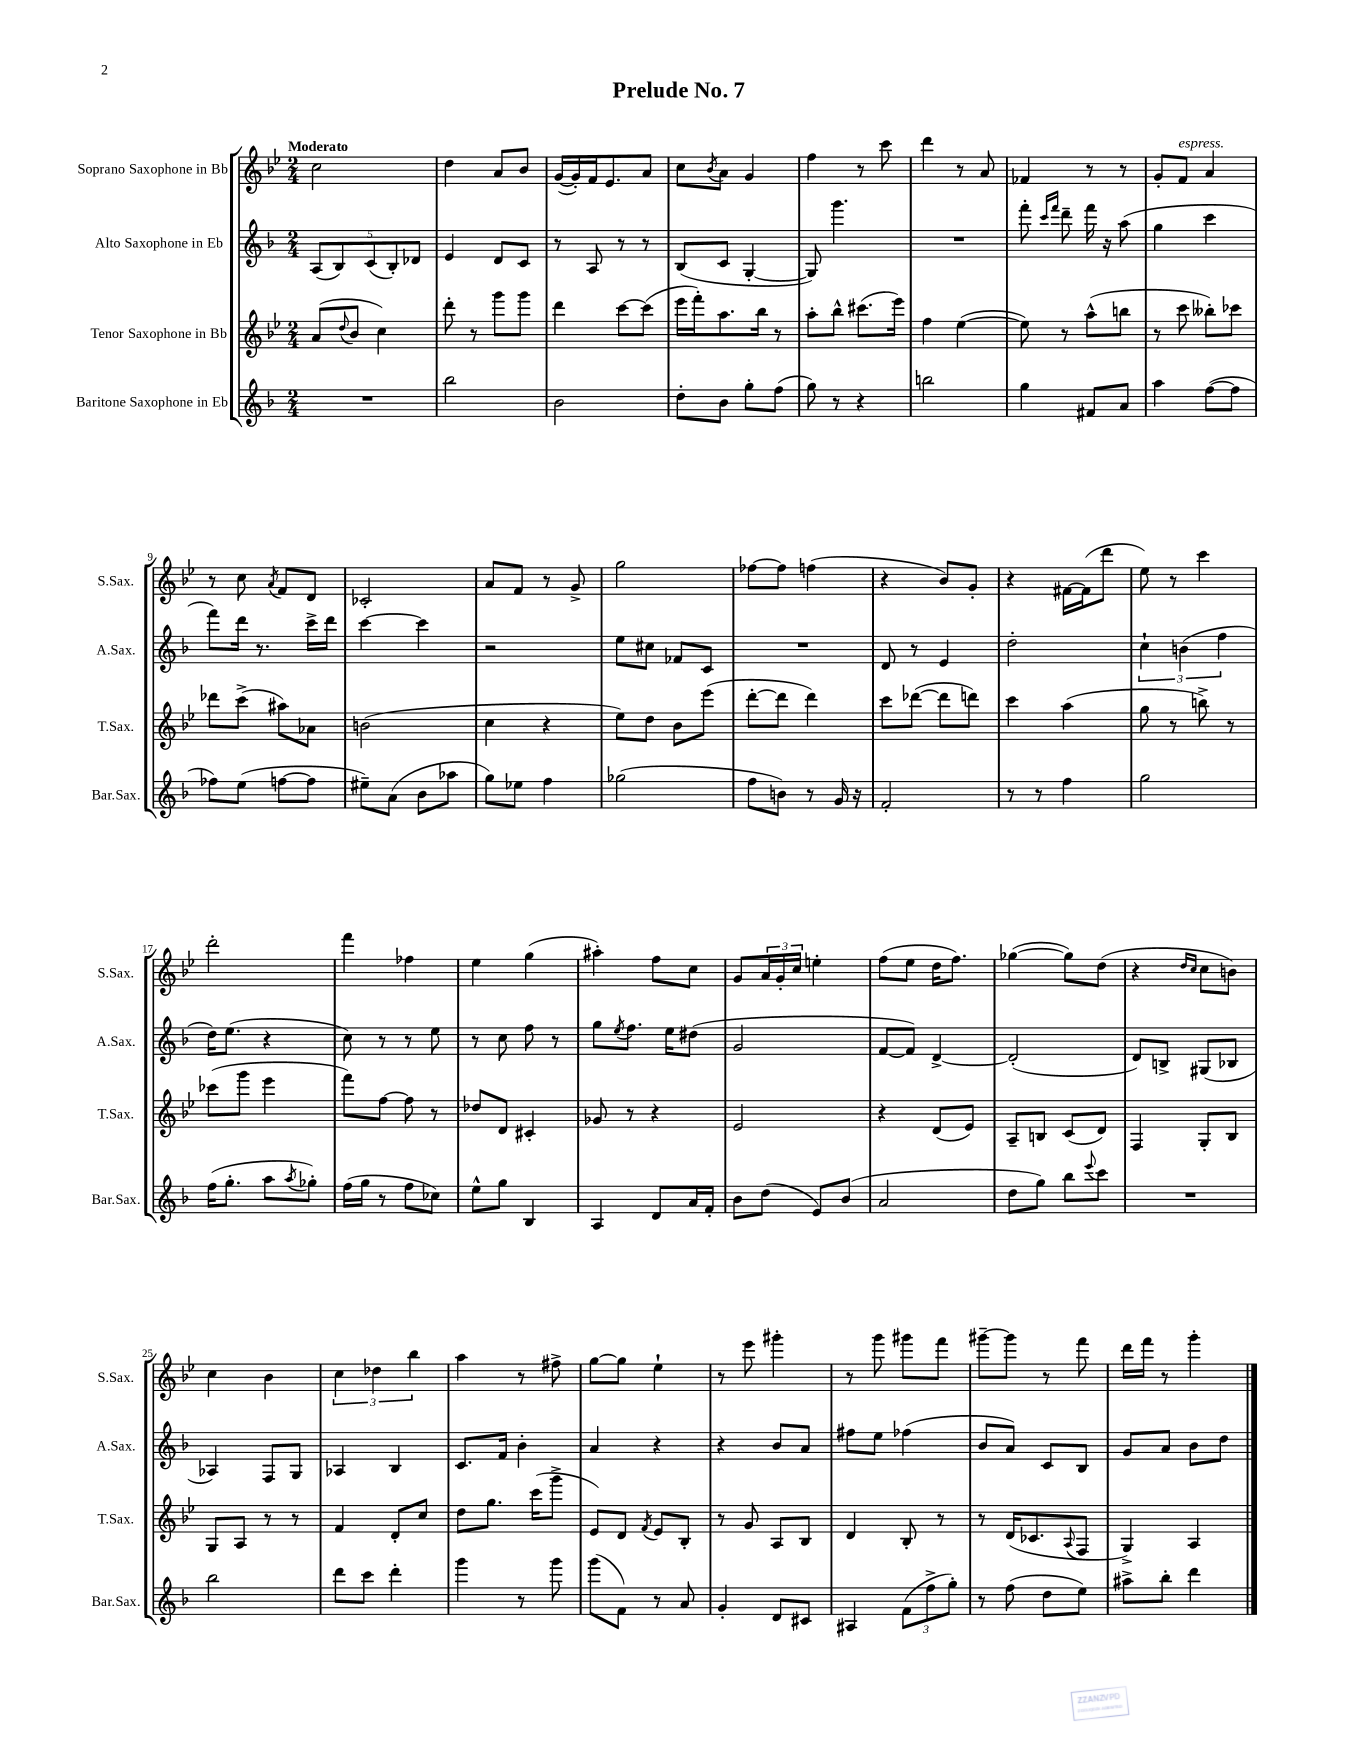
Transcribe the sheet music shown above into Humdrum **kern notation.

**kern	**kern	**kern	**kern
*staff4	*staff3	*staff2	*staff1
*clefG2	*clefG2	*clefG2	*clefG2
*k[b-]	*k[b-e-]	*k[b-]	*k[b-e-]
*M2/4	*M2/4	*M2/4	*M2/4
2r	(8a/L	(10A/L	2cc\
.	.	10B-/)	.
.	8qqdd/	.	.
.	8b-/J	.	.
.	.	(10c/	.
.	4cc\)	.	.
.	.	10B-'/)	.
.	.	10d-/J	.
=	=	=	=
2bb-\	8ddd'\	4e/	4dd\
.	8r	.	.
.	8ggg\L	8d/L	8a/L
.	8ggg\J	8c/J	8b-/J
=	=	=	=
2b-\	4ddd\	8r	([16g/LL
.	.	.	16g'/])
.	.	8A/	16f/J
.	.	.	8.e-/
.	[8ccc\L	8r	.
.	(8ccc\]J	8r	8a/J
=	=	=	=
8dd'\L	16eee-\LL	(8B-/L	8cc\L
.	16fff'\J)	.	.
.	.	.	8qb-/
8b-\J	8.aa\	8c/J	8a\J
8gg'\L	.	[4G'/	4g/
.	16bb-\Jk	.	.
(8ff\J	8r	.	.
=	=	=	=
8gg\)	8aa'\L	8G/])	4ff\
8r	8bb-^^\J	4.ggg\	.
4r	(8.ccc#\L	.	8r
.	.	.	8ccc\
.	16eee-\Jk)	.	.
=	=	=	=
2bb\	4ff\	2r	4ddd\
.	([4ee-\	.	8r
.	.	.	8a/
=	=	=	=
4gg\	8ee-\])	8fff'\	4f-/
.	.	16qqccc/LL	.
.	.	16qqfff/JJ	.
.	8r	8ddd~\	.
8f#/L	(8aa^^\L	16fff\	8r
.	.	16r	.
8a/J	8bb\J	(8aa\	8r
=	=	=	=
4aa\	8r	4gg\	8g'/L
.	8ccc\	.	8f/J
([8ff\L	8bb--'\L)	4ccc\	4a/
8ff\]J	8ccc-\J	.	.
=	=	=	=
8ff-\L)	8ddd-\L	8fff\L)	8r
(8ee\J	(8ccc^\J	16ddd\Jk	8cc\
.	.	8.r	.
.	.	.	8qa/
[8ff\L	8aa#\L)	.	8f/L
8ff\]J	8a-\J	16ccc^\LL	8d/J
.	.	16ddd\JJ	.
=	=	=	=
8ee#~\L)	(2b\	[4ccc\	2c-'/
(8a\J	.	.	.
8b-\L	.	4ccc\]	.
8aa-\J	.	.	.
=	=	=	=
8gg\L)	4cc\	2r	8a/L
8ee-\J	.	.	8f/J
4ff\	4r	.	8r
.	.	.	8g^/
=	=	=	=
(2gg-\	8ee-\L)	8ee\L	2gg\
.	8dd\J	8cc#\J	.
.	8b-\L	8f-/L	.
.	(8eee-\J	8c/J	.
=	=	=	=
8ff\L	[8ddd'\L	2r	[8ff-\L
8b\J)	8ddd\]J	.	8ff-\]J
8r	4ddd\)	.	(4ff\
16g/	.	.	.
16r	.	.	.
=	=	=	=
2f'/	8ccc\L	8d/	4r
.	([8ddd-\J	8r	.
.	8ddd-\]L	4e/	8b-/L)
.	8ddd\J)	.	8g'/J
=	=	=	=
8r	4ccc\	2dd'\	4r
8r	.	.	.
4ff\	(4aa\	.	[16f#\LL
.	.	.	(16f#\]J
.	.	.	8ddd\J
=	=	=	=
2gg\	8gg\	6cc`\	8ee-\)
.	8r	.	8r
.	.	(6b\	.
.	8bb^\)	.	4ccc\
.	.	6ff\	.
.	8r	.	.
=	=	=	=
(16ff\LK	(8ccc-\L	16dd\LK)	2ddd'\
8.gg'\J	.	(8.ee\J	.
.	8ggg\J	.	.
8aa\L	4eee-\	4r	.
8qaa/	.	.	.
8gg-'\J)	.	.	.
=	=	=	=
(16ff\LL	8fff\L)	8cc\)	4fff\
16gg\JJ	.	.	.
8r	[8ff\J	8r	.
8ff\L	8ff\]	8r	4ff-\
8cc-\J)	8r	8ee\	.
=	=	=	=
8ee^^\L	8dd-/L	8r	4ee-\
8gg\J	8d/J	8cc\	.
4B-/	4c#'/	8ff\	(4gg\
.	.	8r	.
=	=	=	=
4A/	8g-/	8gg\L	4aa#'\)
.	.	8qee/	.
.	8r	8.ff\J	.
8d/L	4r	.	8ff\L
.	.	16ee\LK	.
16a/L	.	(8dd#\J	8cc\J
16f'/JJ	.	.	.
=	=	=	=
8b-\L	2e-/	2g/	8g/L
(8dd\J	.	.	24a/L
.	.	.	24g'/
.	.	.	24cc/JJ
8e/L)	.	.	4ee'\
(8b-/J	.	.	.
=	=	=	=
2a/	4r	[8f/L	(8ff\L
.	.	8f/]J)	8ee-\J
.	(8d/L	[4d^/	16dd\LK
.	.	.	8.ff\J)
.	8e-/J)	.	.
=	=	=	=
8dd\L	8A~/L	(2d'/]	([4gg-\
8gg\J)	8B/J	.	.
8bb-\L	(8c/L	.	8gg-\]L)
8qqeee/	.	.	.
8ccc\J	8d/J)	.	(8dd\J
=	=	=	=
2r	4F/	8d/L)	4r
.	.	8B^/J	.
.	.	.	16qqdd/LL
.	.	.	16qqcc/JJ
.	8G'/L	(8G#/L	8cc\L
.	8B-/J	8B-/J	8b\J)
=	=	=	=
2bb-\	8G/L	4A-/)	4cc\
.	8A/J	.	.
.	8r	8F/L	4b-\
.	8r	8G/J	.
=	=	=	=
8ddd\L	4f/	4A-/	6cc\
8ccc\J	.	.	.
.	.	.	6dd-\
4ddd'\	8d'/L	4B-/	.
.	.	.	6bb-\
.	8cc/J	.	.
=	=	=	=
4ggg\	8dd\L	8.c/L	4aa\
.	8.gg\J	.	.
.	.	16f/Jk	.
8r	.	4b-'\	8r
.	(16ccc\LK	.	.
8ggg\	8ggg^\J	.	8ff#^\
=	=	=	=
(8ggg\L	8e-/L)	4a/	[8gg\L
8f\J)	8d/J	.	8gg\]J
.	8qf/	.	.
8r	8e-/L	4r	4ee-`\
8a/	8B-'/J	.	.
=	=	=	=
4g'/	8r	4r	8r
.	8g/	.	8eee-\
8d/L	8A/L	8b-/L	4ggg#'\
8c#/J	8B-/J	8a/J	.
=	=	=	=
4A#/	4d/	8ff#\L	8r
.	.	8ee\J	8ggg\
(12f\L	8B-'/	(4ff-\	8ggg#\L
12ff^\	.	.	.
.	8r	.	8fff\J
12gg'\J)	.	.	.
=	=	=	=
8r	8r	8b-/L	[8ggg#~\L
(8ff\	(16d/LK	8a/J)	8ggg#\]J
.	8.c-/	.	.
8dd\L	.	8c/L	8r
.	8qqA/	.	.
8ee\J)	8F/J	8B-/J	8fff\
=	=	=	=
8aa#^\L	4G^/)	8g/L	16ddd\LL
.	.	.	16fff\JJ
8bb-'\J	.	8a/J	8r
4ddd\	4A/	8b-\L	4ggg'\
.	.	8dd\J	.
==	==	==	==
*-	*-	*-	*-
